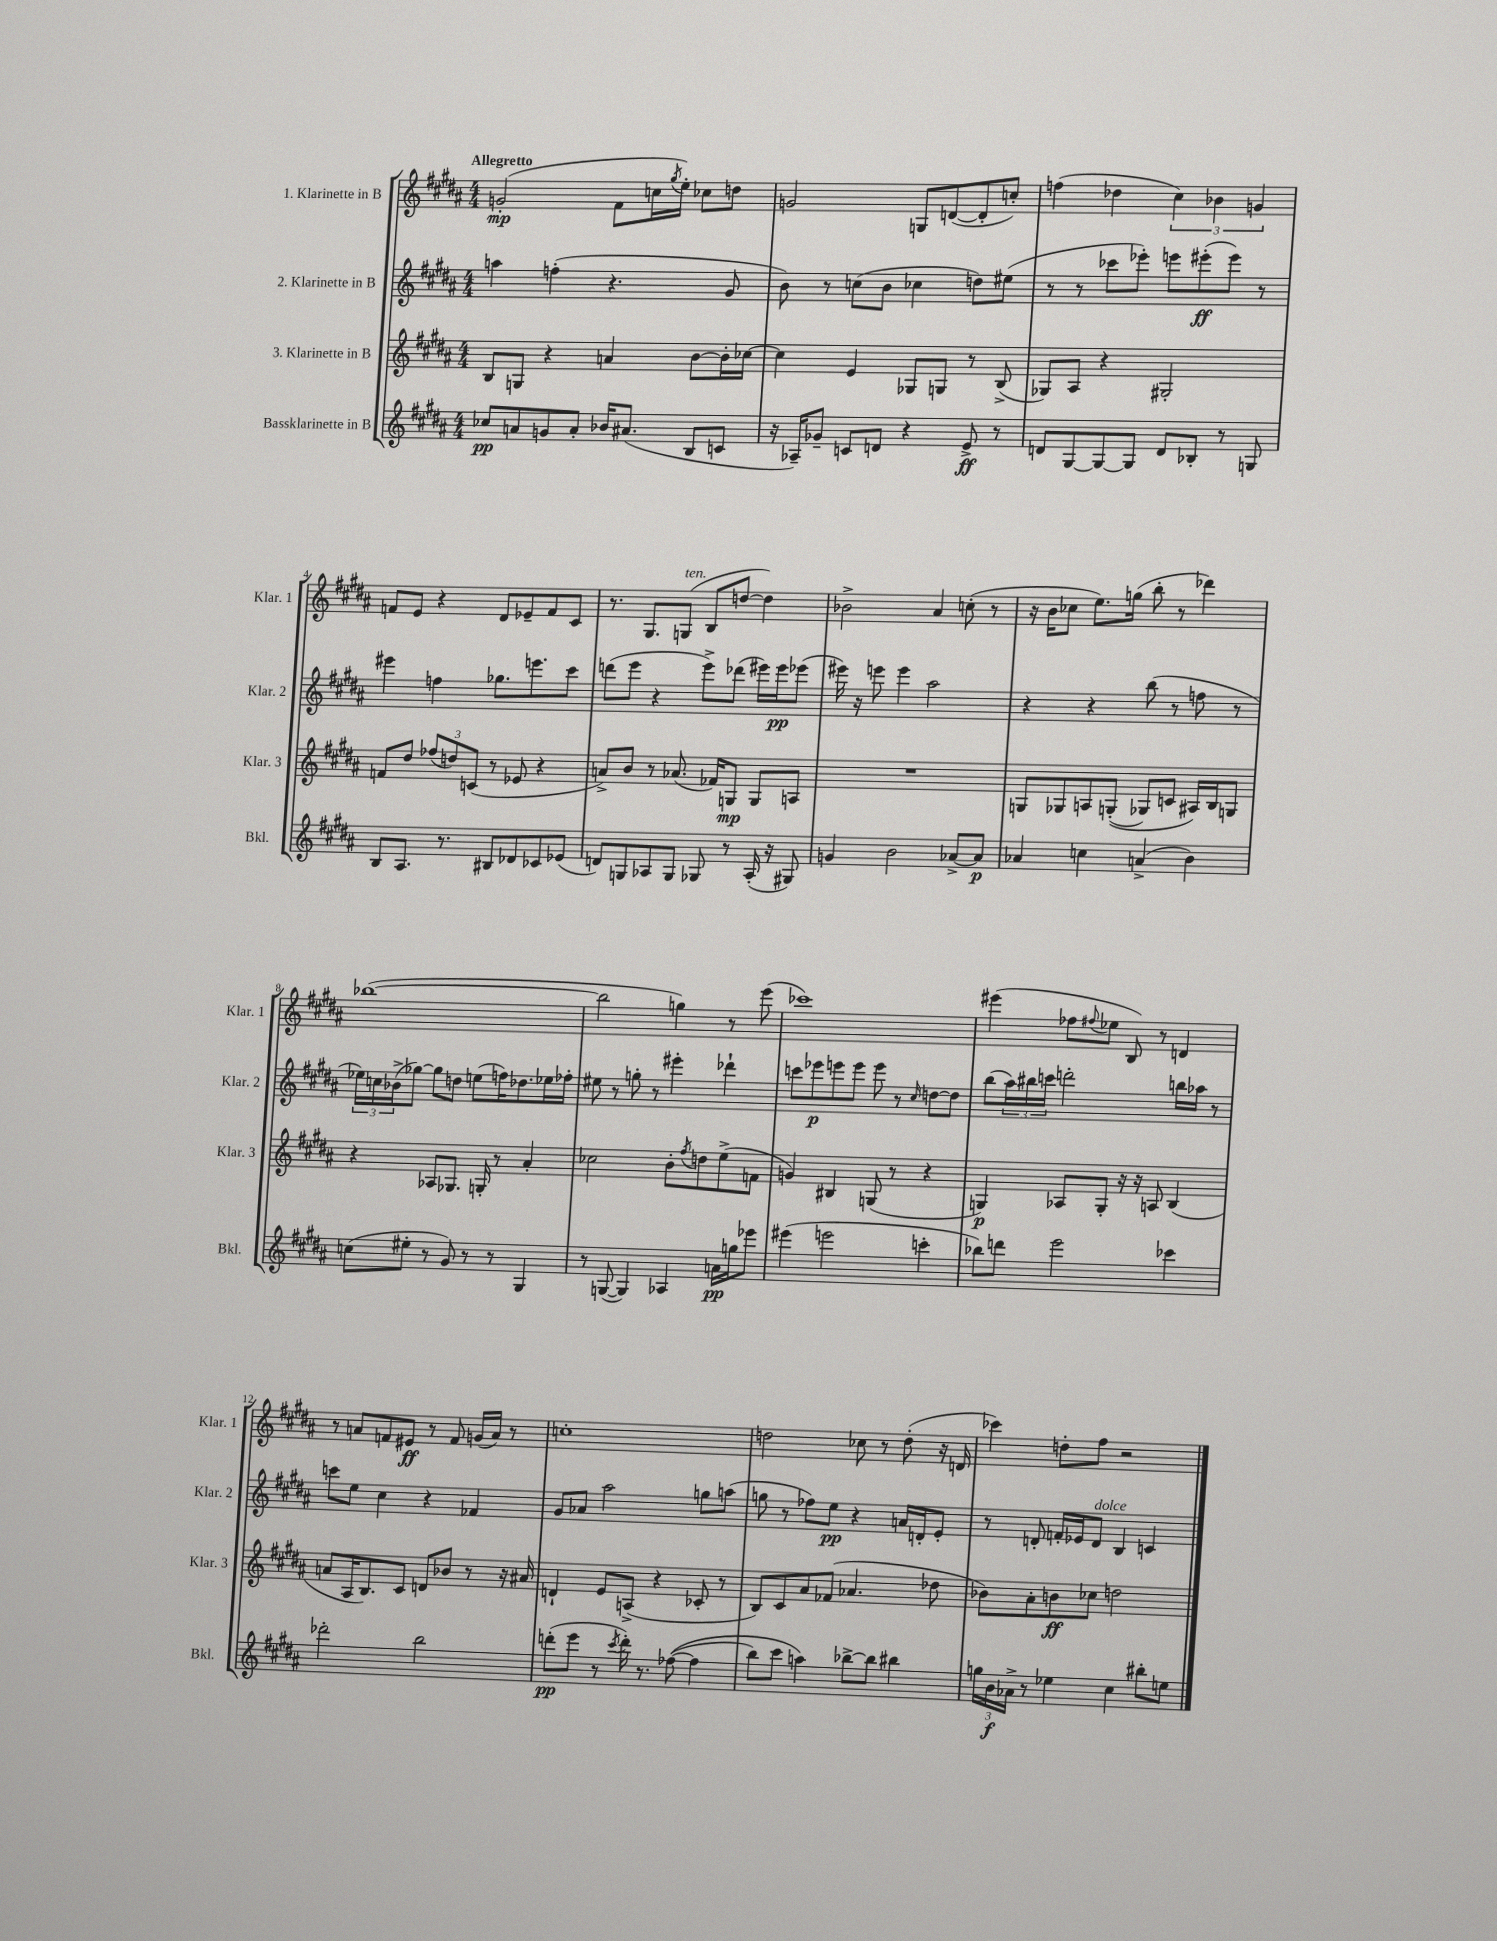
<<
\new StaffGroup <<
\new Staff = "s0" \with { instrumentName = "1. Klarinette in B" shortInstrumentName = "Klar. 1" } {
    \clef treble \key b \major \numericTimeSignature \time 4/4 \tempo "Allegretto"
    g'2-.\mp( fis'8 c''16 \acciaccatura { gis''8 } e''16-.) ces''8 d''8 |
    g'2 g8 d'8~( d'8-. c''8-.) |
    f''4( des''4 \tuplet 3/2 { cis''4) bes'4 g'4 } |
    f'8 e'8 r4 dis'8 ees'8-- f'8 cis'8 |
    r8. gis8. g8^\markup { \italic "ten." }( b8 d''8~ d''4) |
    bes'2-> ais'4 c''8-.( r8 |
    r16 b'16 ces''8 e''8.) g''16( b''8-. r8 des'''4) |
    bes''1~( |
    bes''2 g''4) r8 e'''8( |
    ces'''1) |
    eis'''4( fes''8 \appoggiatura { fis''8 } ees''8 b8) r8 d'4 |
    r8 a'8 f'8 eis'8\ff r8 f'8 g'16( a'16) r8 |
    c''1-. |
    d''2 ces''8 r8 d''8-.( r16 d'16 |
    ces'''4) d''8-. fis''8 r2 \bar "|." |
}
\new Staff = "s1" \with { instrumentName = "2. Klarinette in B" shortInstrumentName = "Klar. 2" } {
    \clef treble \key b \major \numericTimeSignature \time 4/4
    a''4 f''4-.( r4. gis'8 |
    b'8) r8 c''8( b'8 ces''4 d''8) eis''8( |
    r8 r8 ces'''8 ees'''8-.) e'''8 eis'''8-.\ff( eis'''8) r8 |
    eis'''4 f''4 ges''8. e'''8. cis'''8 |
    d'''8( e'''8 r4 e'''8->) des'''8( eis'''16) eis'''16\pp ees'''8( |
    eis'''16) r16 e'''8 e'''4 ais''2 |
    r4 r4 b''8( r8 f''8 r8 |
    \tuplet 3/2 { ees''16) c''16 bes'16->( } ges''8~) ges''8 d''8 e''8( f''16) des''8. ees''16 fes''16-. |
    eis''8 r8 g''8-. r8 eis'''4-. des'''4-! |
    c'''8 ees'''8\p e'''8 e'''8 e'''8 r8 \grace { cis''16 } d''8~ d''8 |
    b''8( \tuplet 3/2 { ais''16) bis''16 c'''16 } d'''2-. b''16 aes''16 r8 |
    c'''8 e''8 cis''4 r4 fes'4 |
    gis'8 aes'8 ais''2 g''8 a''8( |
    g''8 r8 fes''8) e''8\pp r4 a'16 d'16-. e'8-. |
    r8 d'8-. f'16-. ees'16 d'8^\markup { \italic "dolce" } b4 c'4 \bar "|." |
}
\new Staff = "s2" \with { instrumentName = "3. Klarinette in B" shortInstrumentName = "Klar. 3" } {
    \clef treble \key b \major \numericTimeSignature \time 4/4
    b8 g8 r4 a'4 b'8~ b'16-. ces''16~ |
    ces''4 e'4 ges8 g8 r8 b8->( |
    ges8) ais8 r4 gis2-. |
    f'8 dis''8 \tuplet 3/2 { fes''8( d''8) c'8( } r8 ees'8 r4 |
    a'8->) b'8 r8 aes'8.( fes'16) g8\mp g8 a8 |
    R1 |
    g8 ges8 a8 g8-.(\( ges8) c'8 ais16\) b16 g8 |
    r4 aes8 ges8. g16-. r8 ais'4-. |
    ces''2 b'8-. \acciaccatura { fis''8 } d''8 e''8->( f'8 |
    g'4) bis4 g8( r8 r4 |
    g4\p) aes8 g8-. r16 r16 a8 b4( |
    a'8 ais16 b8.) cis'8 d'8 bes'8 r8 r16 ais'16 |
    d'4-! e'8 a8->( r4 ces'8-. r8 |
    b8) cis'8 ais'8 fes'8( aes'4. des''8 |
    bes'8) ais'8-. b'8\ff ces''8 d''2 \bar "|." |
}
\new Staff = "s3" \with { instrumentName = "Bassklarinette in B" shortInstrumentName = "Bkl." } {
    \clef treble \key b \major \numericTimeSignature \time 4/4
    ces''8\pp a'8 g'8 a'8-. bes'16 ais'8.( b8 c'8 |
    r16 aes16--) ges'8-- c'8 d'8 r4 e'8->\ff r8 |
    d'8 gis8~ gis8~ gis8 d'8 bes8-. r8 g8 |
    b8 ais8. r8. bis8 des'8 ces'8 ees'8( |
    d'8) g8 aes8 g8 ges8 r8 aes16-.( r16 gis8) |
    g'4 b'2 aes'8~-> aes'8\p |
    aes'4 c''4 a'4->( b'4) |
    c''8( eis''8-. r8 gis'8) r8 r8 gis4 |
    r8 g8~( g4) aes4 a'16\pp g''16 ees'''8 |
    eis'''4( e'''2 c'''4-. |
    bes''8) d'''8 e'''2 ces'''4 |
    des'''2-. b''2 |
    d'''8-.\pp( e'''8 r8 \acciaccatura { cis'''8 } d'''16-.) r8. fes''8~(\( fes''4 |
    b''8) cis'''8 a''4\) bes''8~-> bes''8 bis''4 |
    \tuplet 3/2 { g''16 b'16\f aes'16-> } r8 ees''4 cis''4 bis''8-. e''8 \bar "|." |
}
>>
>>
